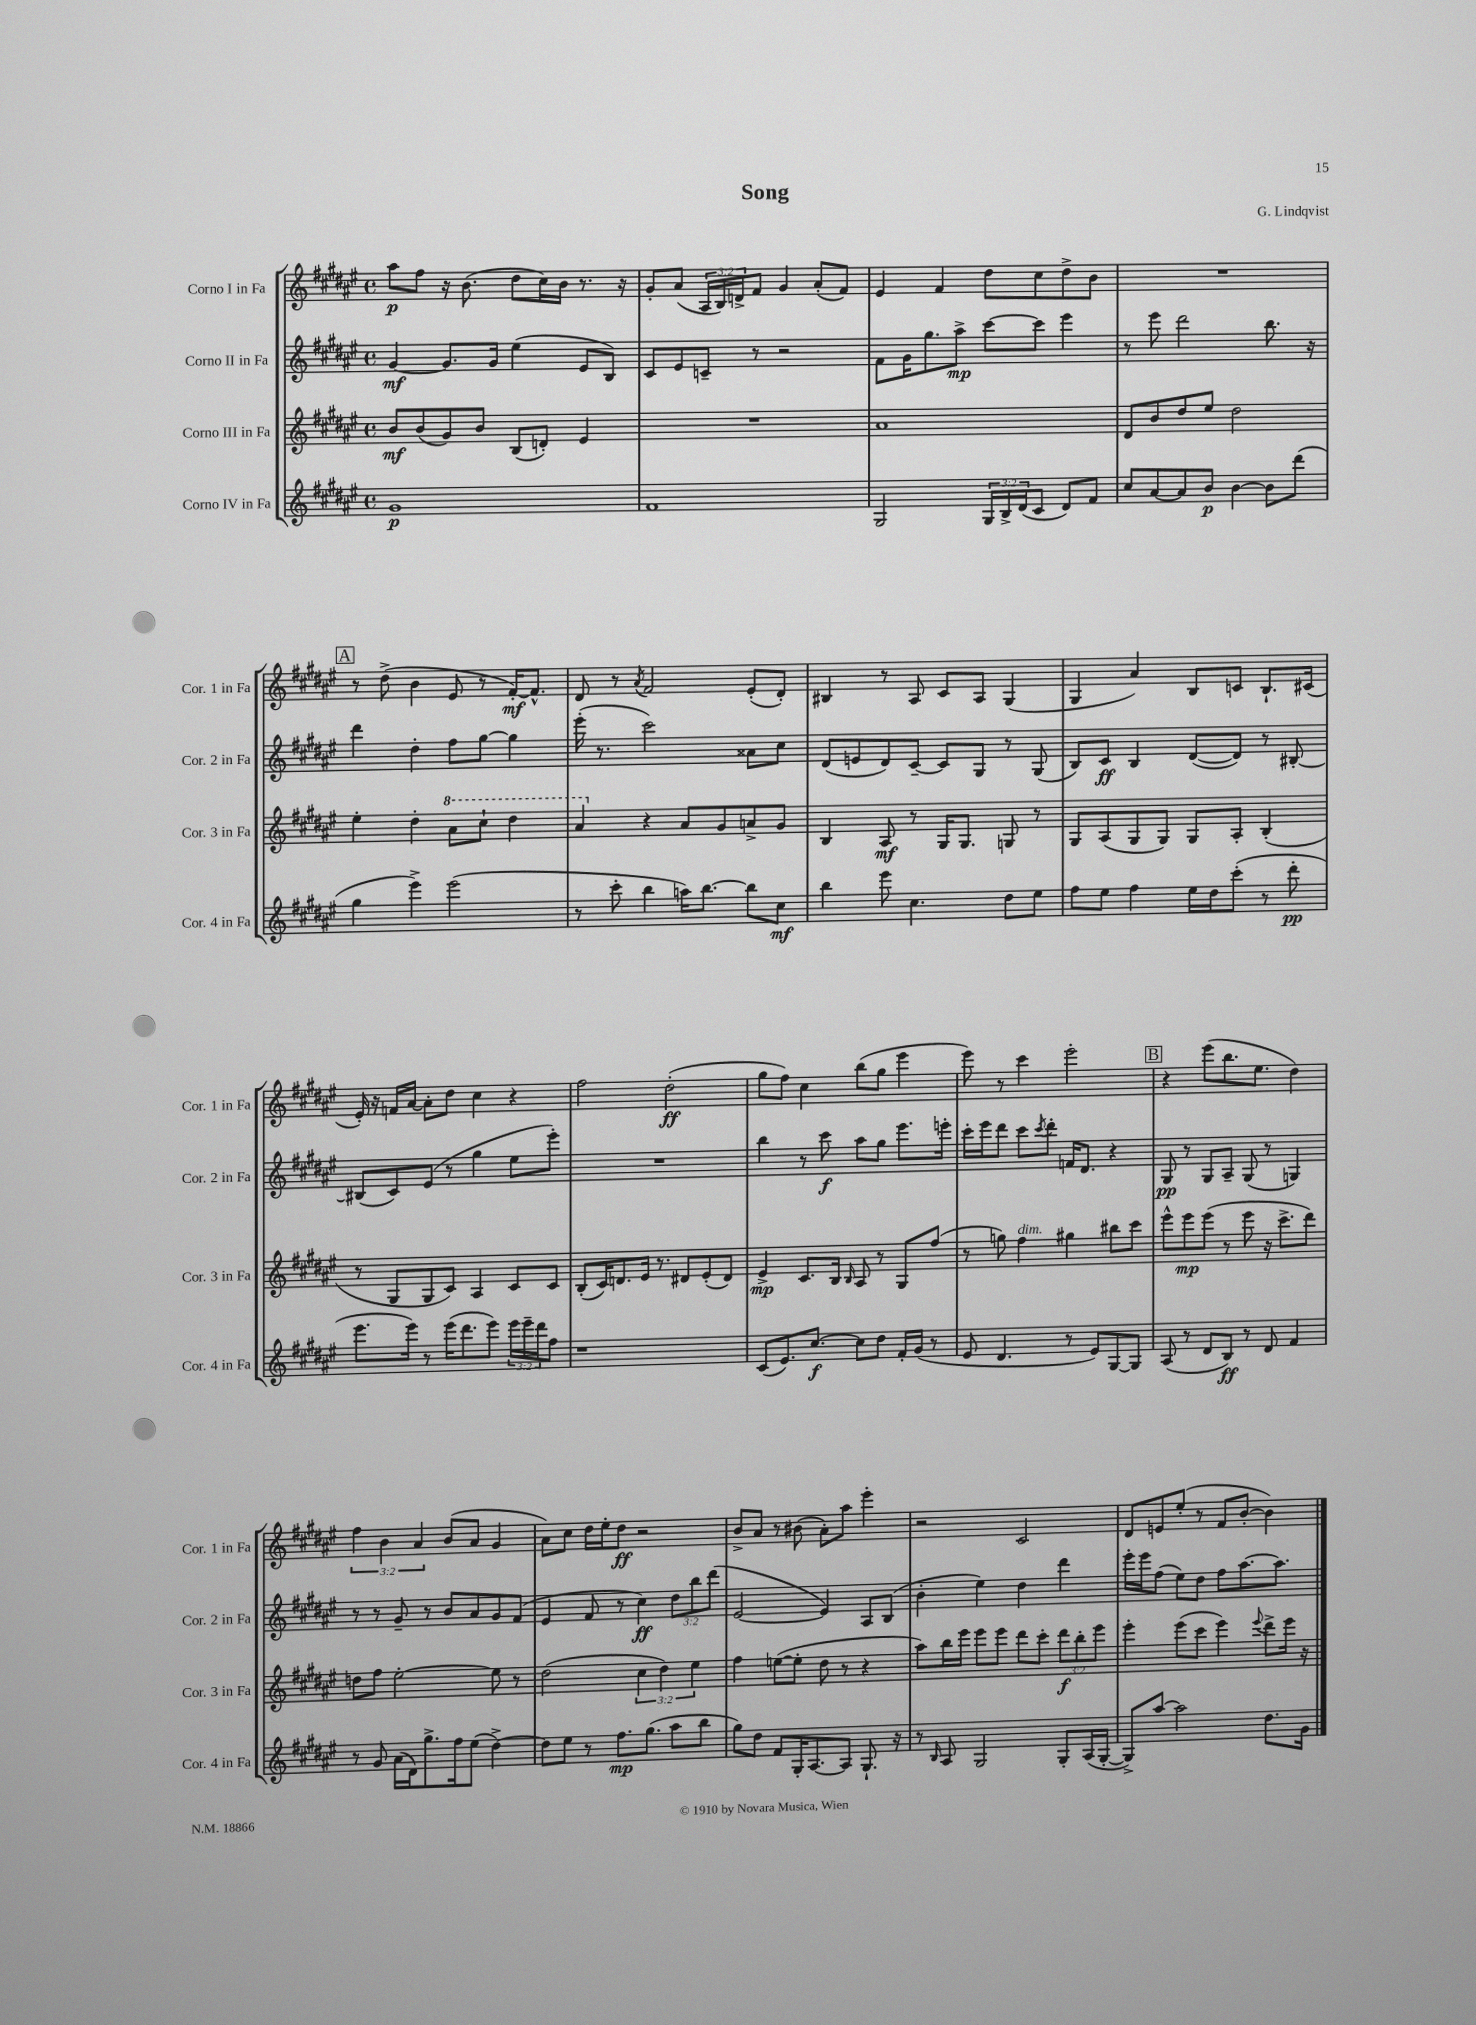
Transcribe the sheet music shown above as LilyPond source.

\header { title = "Song" composer = "G. Lindqvist" }
<<
\new StaffGroup <<
\new Staff = "s0" \with { instrumentName = "Corno I in Fa" shortInstrumentName = "Cor. 1 in Fa" } {
    \clef treble \key fis \major \defaultTimeSignature \time 4/4 \override Staff.TupletNumber.text = #tuplet-number::calc-fraction-text
    ais''8\p fis''8 r16 b'8.( dis''8 cis''16) b'16 r8. r16 |
    gis'8-. ais'8( \tuplet 3/2 { ais16 b16) d'16-> } fis'8 gis'4 ais'8-.( fis'8) |
    eis'4 fis'4 dis''8 cis''8 dis''8-> b'8 |
    R1 |
    \mark \markup { \box "A" } r8 dis''8->( b'4 eis'8 r8 fis'16~-.\mf) fis'8.-^ |
    dis'8 r8 \acciaccatura { ais'8 } fis'2 eis'8-.( dis'8-.) |
    bis4 r8 ais8 cis'8 ais8 gis4( |
    gis4 ais'4) b8 c'8 b8.-! cis'16( |
    eis'16-.) r16 f'16 ais'16~ ais'8-. dis''8 cis''4 r4 |
    fis''2 dis''2-.\ff( |
    gis''8 fis''8) cis''4 b''8( gis''8 eis'''4 |
    eis'''8) r8 cis'''4 eis'''2-. |
    \mark \markup { \box "B" } r4 eis'''8( b''8. eis''8. dis''4) |
    \tuplet 3/2 { fis''4 b'4 ais'4 } b'8( ais'8 gis'4 |
    ais'8) cis''8 dis''16 eis''16-. dis''8\ff r2 |
    b'8-> ais'8 r8 bis'8( ais'8-.) ais''8 eis'''4-. |
    r2 cis'2 |
    dis'8 e'8 eis''8-.( r8 fis'8 b'8~-. b'4) \bar "|." |
}
\new Staff = "s1" \with { instrumentName = "Corno II in Fa" shortInstrumentName = "Cor. 2 in Fa" } {
    \clef treble \key fis \major \defaultTimeSignature \time 4/4 \override Staff.TupletNumber.text = #tuplet-number::calc-fraction-text
    gis'4~\mf gis'8. gis'16 eis''4( eis'8 b8) |
    cis'8 eis'8 c'8-- r8 r2 |
    fis'8 gis'16 gis''8. ais''8->\mp cis'''8~ cis'''8 eis'''4 |
    r8 eis'''8 dis'''2 b''8. r16 |
    \mark \markup { \box "A" } dis'''4 dis''4-. fis''8 gis''8~ gis''4 |
    eis'''16-.( r8. cis'''2) aisis'8 cis''8 |
    dis'8( e'8 dis'8) cis'8~-- cis'8 gis8 r8 gis8( |
    b8) cis'8\ff b4 dis'8~( dis'8) r8 bis8~-. |
    bis8( cis'8) eis'8( r8 gis''4 eis''8 eis'''8-.) |
    R1 |
    b''4 r8 cis'''8\f ais''8 gis''8 eis'''8. e'''16-. |
    cis'''16-. eis'''16 dis'''8 cis'''8 \acciaccatura { cis'''8 } dis'''8-. f'16 dis'8. r4 |
    \mark \markup { \box "B" } gis8\pp r8 gis8 ais8-- gis8( r8 g4) |
    r8 r8 gis'8-- r8 b'8 ais'8 gis'8 fis'8( |
    eis'4 fis'8 r8 cis''4\ff) \tuplet 3/2 { dis''8 b''8 dis'''8( } |
    eis'2~ eis'4) ais8 b8( |
    b'4-. eis''4) dis''4 dis'''4 |
    eis'''16-. eis'''16 fis''8( eis''8) dis''8 fis''8 ais''8.~ ais''8. \bar "|." |
}
\new Staff = "s2" \with { instrumentName = "Corno III in Fa" shortInstrumentName = "Cor. 3 in Fa" } {
    \clef treble \key fis \major \defaultTimeSignature \time 4/4 \override Staff.TupletNumber.text = #tuplet-number::calc-fraction-text
    b'8\mf b'8( gis'8) b'8 b8( d'8-.) eis'4 |
    R1 |
    ais'1 |
    dis'8 b'8 dis''8 eis''8 dis''2 |
    \mark \markup { \box "A" } eis''4-. dis''4-. \ottava #1 ais''8 cis'''8-! dis'''4 |
    ais''4 \ottava #0 r4 ais'8 gis'8 a'8-> gis'8 |
    b4 ais8\mf r8 gis16 gis8. g8 r8 |
    gis8 ais8( gis8 gis8) gis8 ais8-. b4-.( |
    r8 gis8 gis8 cis'8) ais4 cis'8 cis'8 |
    b8-.( cis'16) d'8. eis'16 r8. dis'8 eis'8-.( dis'8) |
    eis'4->\mp cis'8. b16 \grace { b16 } ais8 r8 gis8 fis''8( |
    r8 g''8) fis''4^\markup { \italic "dim." } gis''4 bis''8 cis'''8 |
    \mark \markup { \box "B" } eis'''8-^ eis'''8\mp eis'''8( r8 eis'''8 r16 cis'''8.-> dis'''8) |
    d''8 fis''8 eis''2~-. eis''8 r8 |
    dis''2( \tuplet 3/2 { cis''4 dis''4) eis''4 } |
    fis''4 e''8~( e''8-. dis''8 r8 r4 |
    ais''8) b''16 eis'''16 eis'''8 eis'''8 dis'''8 cis'''8-. \tuplet 3/2 { dis'''8\f b''8-. eis'''8 } |
    eis'''4-. eis'''8( cis'''8 eis'''4) \appoggiatura { eis'''8 } dis'''8-> eis'''16 r16 \bar "|." |
}
\new Staff = "s3" \with { instrumentName = "Corno IV in Fa" shortInstrumentName = "Cor. 4 in Fa" } {
    \clef treble \key fis \major \defaultTimeSignature \time 4/4 \override Staff.TupletNumber.text = #tuplet-number::calc-fraction-text
    gis'1\p |
    fis'1 |
    gis2 \tuplet 3/2 { gis16 b16-> dis'16( } cis'8 dis'8) fis'8 |
    cis''8 ais'8~ ais'8 b'8\p b'4~ b'8 dis'''8( |
    \mark \markup { \box "A" } gis''4 eis'''4->) eis'''2( |
    r8 cis'''8-. b''4 a''16) b''8.~ b''8 cis''8\mf |
    b''4 eis'''8 cis''4. dis''8 eis''8 |
    fis''8 eis''8 fis''4 eis''16 dis''16 cis'''8-.( r8 dis'''8-.\pp |
    eis'''8. eis'''16) r8 eis'''16( dis'''8. eis'''8) \tuplet 3/2 { eis'''16 eis'''16-- dis'''16 } fis''8 |
    r1 |
    cis'8( eis'8.) cis''8.~\f cis''8 dis''8 fis'16-. gis'16( r8 |
    eis'8 dis'4. r8 eis'8) gis8~ gis8 |
    \mark \markup { \box "B" } ais8( r8 dis'8 b8\ff) r8 dis'8 fis'4 |
    r8 gis'8 ais'16( dis'16) gis''8.-> fis''16 eis''8( dis''4~->) |
    dis''8 eis''8 r8 fis''8.\mp gis''8.( ais''8 b''8 |
    gis''8) dis''8 fis'8 gis16-. ais8.~ ais8 gis8.-! r16 |
    r8 \grace { b16 } ais8 gis2 gis8-. ais16( gis16~-. |
    gis8->) ais''8~ ais''2 dis''8. gis'16 \bar "|." |
}
>>
>>
\layout { \context { \Score \remove "Bar_number_engraver" } }
